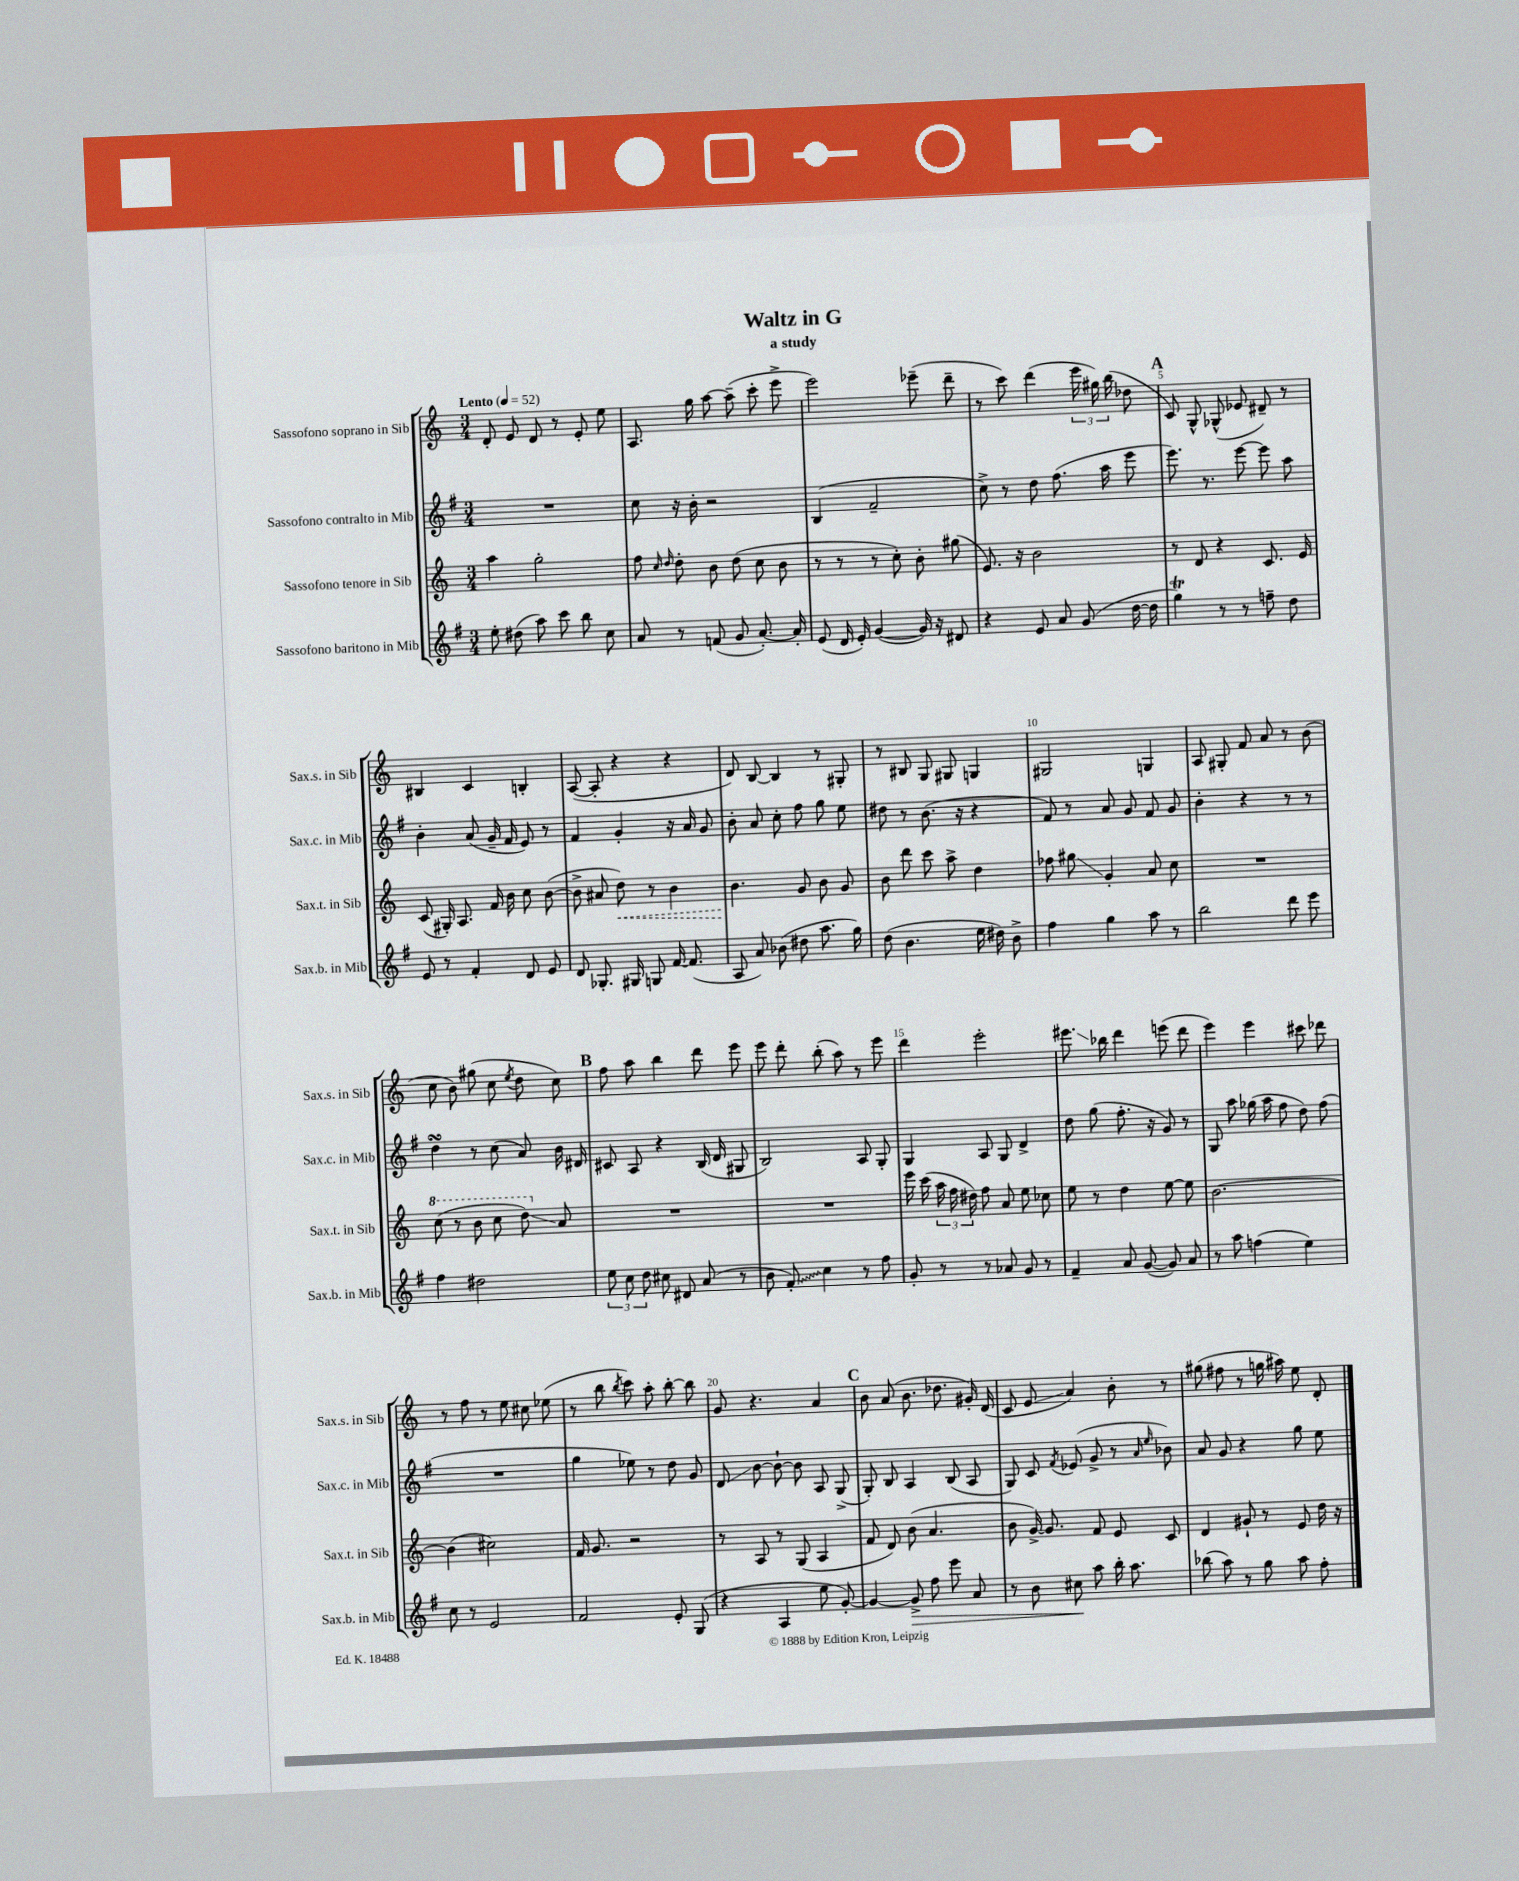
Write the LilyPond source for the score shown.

\header { title = "Waltz in G" subtitle = "a study" }
<<
\new StaffGroup <<
\new Staff = "s0" \with { instrumentName = "Sassofono soprano in Sib" shortInstrumentName = "Sax.s. in Sib" } {
    \clef treble \key c \major \numericTimeSignature \time 3/4 \tempo "Lento" 4 = 52
    \autoBeamOff d'8-. e'8 d'8 r8 e'8-. e''8 |
    a8. g''16 a''8~ a''8--( c'''8-. e'''8-> |
    e'''2) ees'''8--( d'''8-- |
    r8 c'''8) d'''4( \tuplet 3/2 { e'''16 gis''16) b''16( } des''8 |
    \mark \markup { \bold "A" } c'8) g8-^ ges8-^( ees'8 dis'8--) r8 |
    bis4 c'4 b4-. |
    a8~( a8-. r4 r4 |
    d'8) b8~ b4 r8 gis8-. |
    r8 bis8 g8 gis8 g4 |
    gis2 g4 |
    a8 gis8-. f'8 a'8 r8 b'8( |
    c''8 b'8) gis''8( c''8 \acciaccatura { e''8 } d''8 c''8) |
    \mark \markup { \bold "B" } f''8 a''8 b''4 d'''8 e'''8 |
    e'''8 d'''8-. b''8-.( a''8) r8 e'''8 |
    d'''4 e'''2-. |
    eis'''8.\glissando bes''16 d'''4 e'''8( d'''8 |
    e'''4) e'''4 cis'''8 des'''8 |
    r8 f''8 r8 e''8 cis''8 ees''8( |
    r8 b''8 \acciaccatura { b''8 } c'''8) a''8-. b''8~-. b''8 |
    g'8 r4. a'4 |
    \mark \markup { \bold "C" } b'8 a'8( b'8. des''8. gis'16-.) d'16( |
    c'8 e'8\glissando a'4) b'8-. r8 |
    gis''8( fis''8 r8 g''16 ais''16) e''8 d'8-. \bar "|." |
}
\new Staff = "s1" \with { instrumentName = "Sassofono contralto in Mib" shortInstrumentName = "Sax.c. in Mib" } {
    \clef treble \key g \major \numericTimeSignature \time 3/4
    \autoBeamOff R2. |
    c''8 r16 b'16-. r2 |
    b4( fis'2-- |
    c''8->) r8 d''8 fis''8.( a''16 e'''8 |
    \mark \markup { \bold "A" } e'''8.) r8. e'''8~ e'''8 a''8 |
    b'4-. a'8( g'16-- fis'16 e'8) r8 |
    fis'4 g'4-. r16 a'16 g'8 |
    b'8-. a'8 c''8-. fis''8 g''8 e''8 |
    dis''8 r8 b'8.( r16 r4 |
    fis'8) r8 a'8 g'8 fis'8 g'8 |
    b'4-. r4 r8 r8 |
    d''4\turn r8 c''8( a'8) b'16 dis'16 |
    \mark \markup { \bold "B" } cis'8 a8 r4 b16( d'16 gis8 |
    b2) a8 g8-. |
    g4 a8 g8 d'4-> |
    d''8 g''8( fis''8.-. r16 g'8) r8 |
    g8 a''8 ges''16( a''16 fis''8 d''8) fis''8( |
    R2. |
    g''4 ees''8) r8 d''8 g'8 |
    d'8\glissando b'8~ b'8~-! b'8 a8 g8->( |
    \mark \markup { \bold "C" } g8-.) b8 a4 b8( a8 |
    g8) c'8 \acciaccatura { fis'8 } ees'8( g'8-> r8 \grace { a'16 e''16 } bes'8) |
    a'8 g'8 r4 g''8 e''8 \bar "|." |
}
\new Staff = "s2" \with { instrumentName = "Sassofono tenore in Sib" shortInstrumentName = "Sax.t. in Sib" } {
    \clef treble \key c \major \numericTimeSignature \time 3/4
    \autoBeamOff a''4 g''2-. |
    f''8 \grace { c''16 d''16 } d''8-. b'8 d''8( c''8 b'8 |
    r8 r8 r8 c''8-.) b'8-. gis''8( |
    e'8.) r16 b'2 |
    \mark \markup { \bold "A" } r8 d'8 r4 c'8. e'16 |
    c'8( gis16-.) a8. f'16 b'16 c''8 b'8~( |
    b'8-> ais'8 \once \override Hairpin.style = #'dashed-line d''8\<) r8 b'4 |
    b'4.\! g'8 b'8 g'8 |
    b'8 d'''8 c'''8 a''8-> d''4 |
    fes''8 gis''8\glissando g'4-. a'8 c''8 |
    R2. |
    \ottava #1 c'''8( r8 b''8 c'''8 d'''8\glissando) \ottava #0 a'8 |
    \mark \markup { \bold "B" } R2. |
    R2. |
    e'''16 c'''16( \tuplet 3/2 { a''16 f''16 dis''16) } f''8 a'8 e''8 ces''8 |
    e''8 r8 d''4 e''8~ e''8 |
    b'2.~ |
    b'4( cis''2) |
    f'16 g'8. r2 |
    r8 a8 r8 g8( a4 |
    \mark \markup { \bold "C" } f'8 d'8) b'8( a'4. |
    b'8 g'16~->) g'8. f'8 e'8 c'8 |
    d'4 gis'8-! r8 e'8 d''16 r16 \bar "|." |
}
\new Staff = "s3" \with { instrumentName = "Sassofono baritono in Mib" shortInstrumentName = "Sax.b. in Mib" } {
    \clef treble \key g \major \numericTimeSignature \time 3/4
    \autoBeamOff e''8-. dis''8( a''8) c'''8 b''8 c''8 |
    a'8 r8 f'8( g'8 a'8.~-.) a'16-. |
    e'8( d'16 e'16-.) g'4~( g'16) r16 dis'8 |
    r4 e'8 a'8 g'8( d''16~ d''16 |
    \mark \markup { \bold "A" } g''4\trill) r8 r8 f''8-- d''8 |
    e'8 r8 fis'4-. d'8 e'8 |
    d'8 ges8.-. gis16 g8 fis'16~ fis'8.( |
    a8 a'8) bes'8( dis''8 a''8. g''16) |
    d''8( b'4. e''16 dis''16) b'8-> |
    fis''4 g''4 a''8 r8 |
    b''2 d'''8 e'''8 |
    fis''4 dis''2 |
    \mark \markup { \bold "B" } \tuplet 3/2 { e''8 c''8 d''8 } cis''8 dis'8 a'8( r8 |
    b'8 \once \override Glissando.style = #'zigzag fis'8-.\glissando) c''4 r8 fis''8 |
    g'8-. r8 r8 aes'8 g'8 r8 |
    fis'4-- a'8 g'8~( g'8) a'8 |
    r8 a''8 f''4( e''4) |
    c''8 r8 e'2 |
    fis'2 e'8-. g8( |
    r4 a4 e''8 g'8~-.) |
    \mark \markup { \bold "C" } g'4~ g'8->\> fis''8 e'''8 a'8 |
    r8 b'8 cis''8\! a''8 b''16-. a''8. |
    bes''8( a''8) r8 g''8 a''8 fis''8-. \bar "|." |
}
>>
>>
\layout { \context { \Score \override BarNumber.break-visibility = ##(#f #t #t) barNumberVisibility = #(every-nth-bar-number-visible 5) } }
